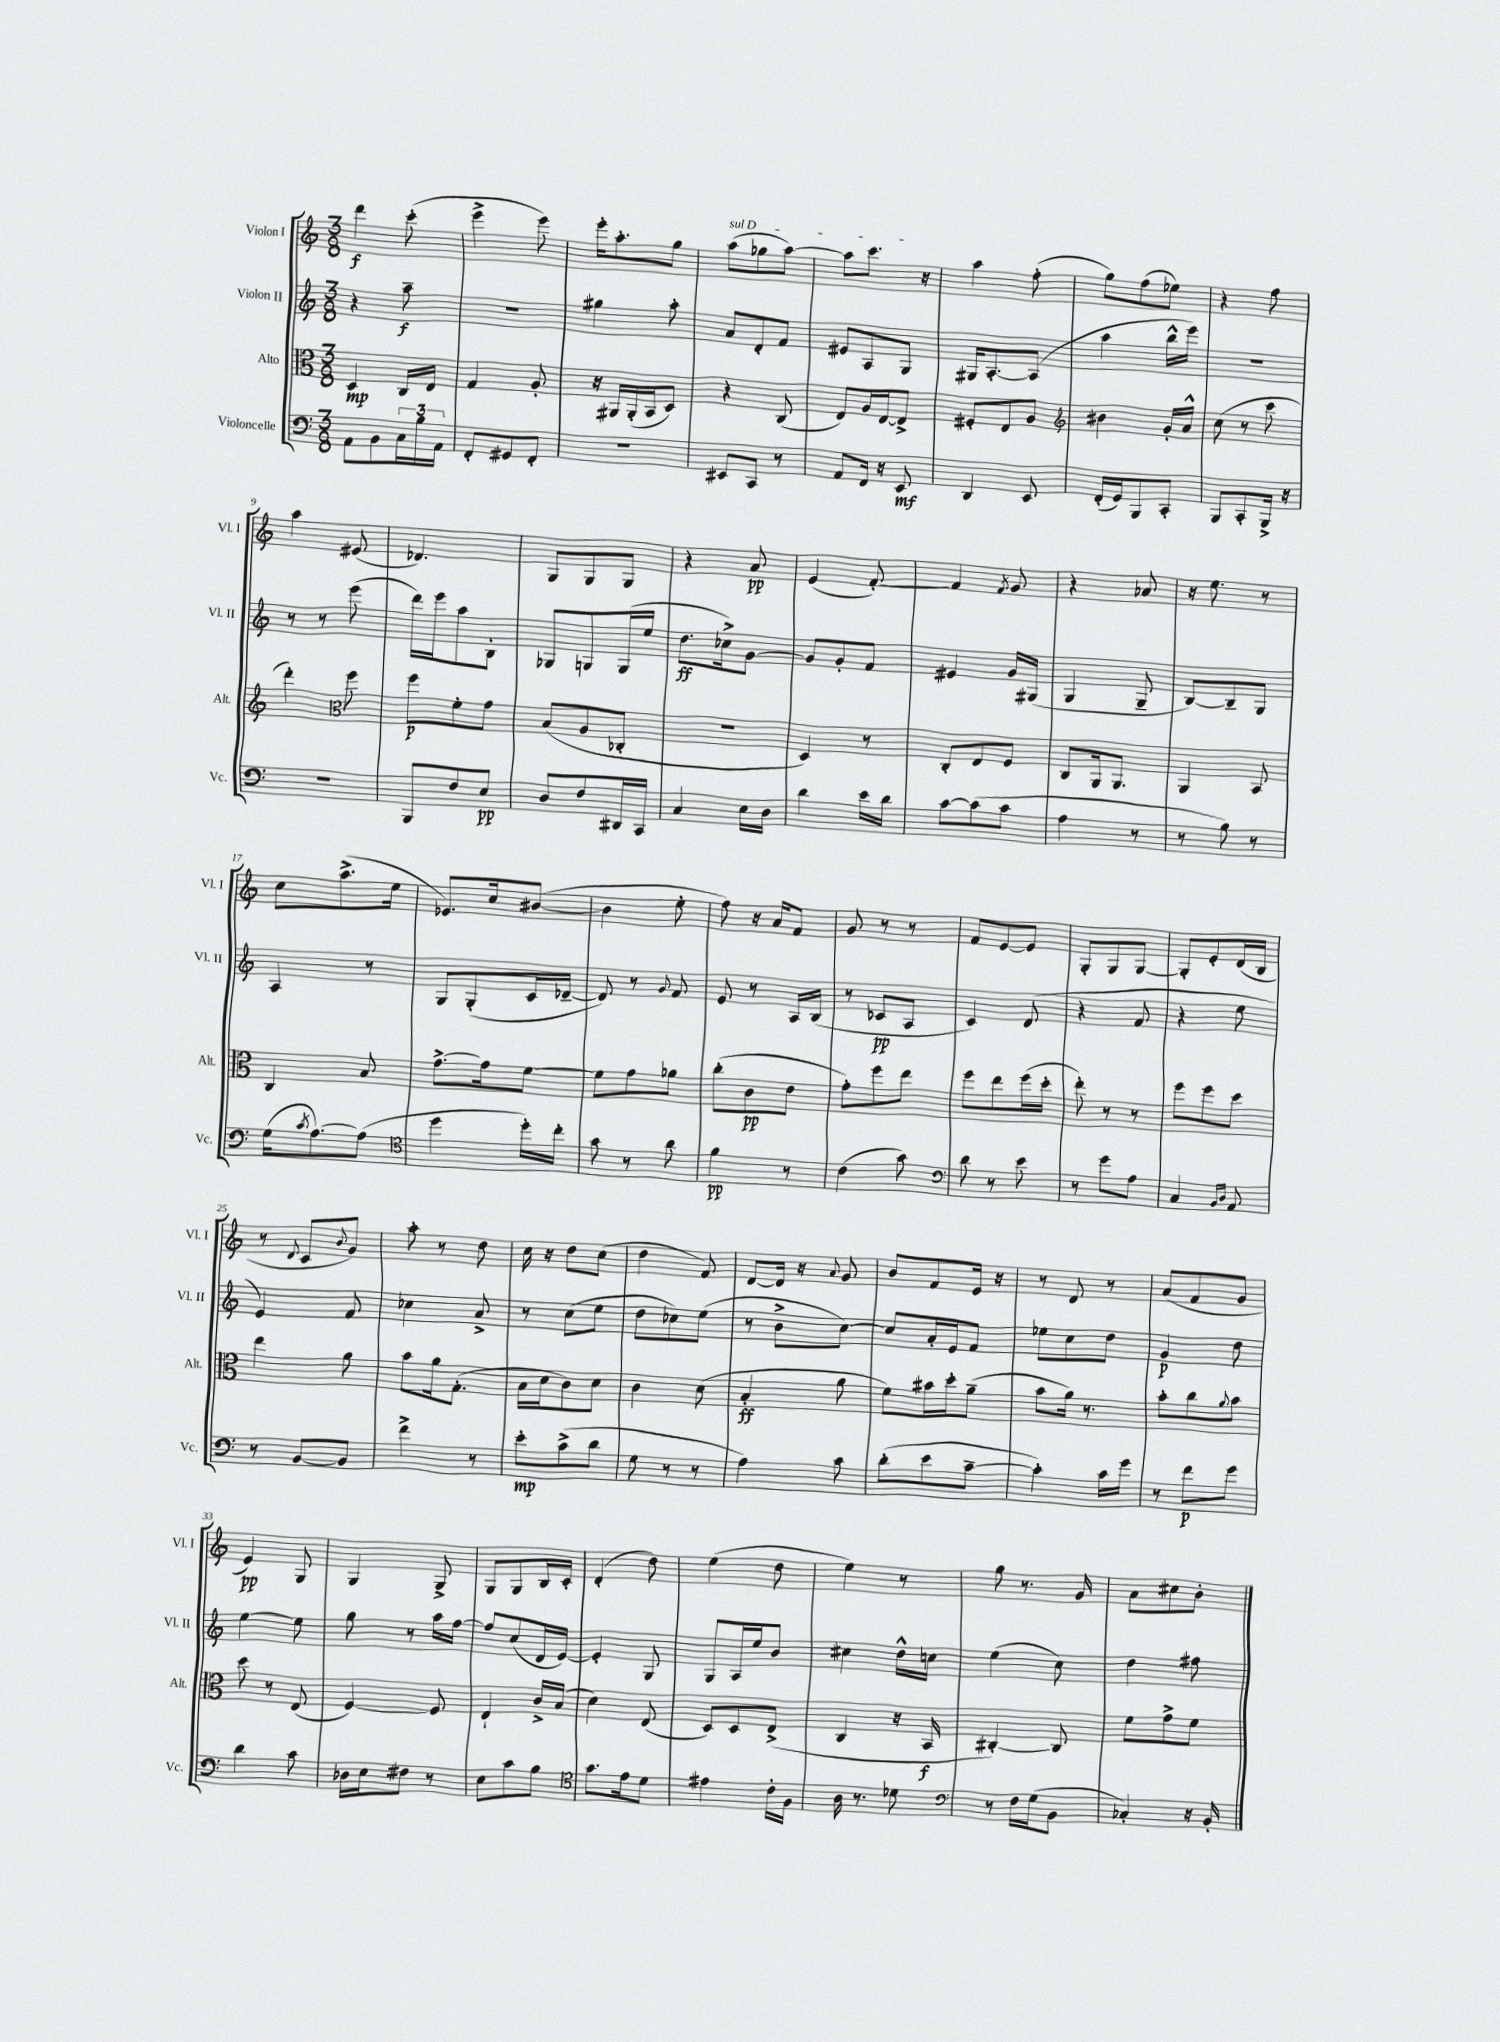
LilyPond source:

<<
\new StaffGroup <<
\new Staff = "s0" \with { instrumentName = "Violon I" shortInstrumentName = "Vl. I" } {
    \clef treble \key c \major \numericTimeSignature \time 3/8
    d'''4\f c'''8-.( |
    e'''4-> e'''8) |
    e'''16-. a''8.-. g''8 |
    \once \override TextSpanner.bound-details.left.text = \markup { \italic "sul D" } a''8\startTextSpan( ges''8 a''8~) |
    a''8 c'''8.\stopTextSpan r16 |
    a''4 f''8-.( |
    g''8) f''8( ees''8) |
    r4 f''8 |
    a''4 eis'8( |
    des'4.) |
    g8 g8 g8 |
    r4 a'8\pp |
    e'4( f'8~-.) |
    f'4 \acciaccatura { f'8 } g'8 |
    r4 aes'8 |
    r16 e''8. r8 |
    c''8 a''8.->( e''16 |
    ees'8.) c''16 bis'8~( |
    bis'4 e''8-. |
    f''8) r16 a'16 f'8 |
    g'8 r8 r8 |
    f'8 e'8~ e'8 |
    g8-. g8 g8~ |
    g8-. e'8-. d'16( b16 |
    r8 \appoggiatura { d'8 } c'8 \appoggiatura { b'8 } g'8) |
    a''8-. r8 d''8 |
    c''16 r16 d''8 c''8( |
    d''4 f'8) |
    d'8~ d'16 r16 \appoggiatura { a'8 } g'8 |
    b'8 f'8 e'16 r16 |
    r8 d'8 r8 |
    a'8( f'8 g'8 |
    e'4\pp) g8 |
    g4 g8-> |
    g8 g8 b16 c'16-. |
    d'4-.( d''8) |
    e''4( d''8 |
    e''4) r8 |
    g''8 r8. g'16 |
    a'8 cis''8 b'8-. \bar "|." |
}
\new Staff = "s1" \with { instrumentName = "Violon II" shortInstrumentName = "Vl. II" } {
    \clef treble \key c \major \numericTimeSignature \time 3/8
    r4 a''8--\f |
    R4. |
    gis''4 a''8-. |
    a'8 d'8-. f'8 |
    eis'8 a8 g8 |
    gis16 a8.~-. a8( |
    a''4 b''16-^ e'''16) |
    R4. |
    r8 r8 e'''8( |
    d'''16) e'''16 a''8 b8-. |
    ges8 g8 g16( e''16 |
    d''8.\ff ces''16->) g'8~ |
    g'8 g'8-. f'8 |
    eis'4 g'16 gis16( |
    g4 g8-- |
    b8~) b8-- g8 |
    a4 r8 |
    g8 g8-.( c'16 des'16~-- |
    des'8) r8 \appoggiatura { g'8 } f'8 |
    e'8 r8 a16 b16( |
    r8 ces'8\pp a8 |
    c'4) d'8( |
    r4 f'8 |
    r4 e''8 |
    e'4) f'8 |
    ces''4 a'8-> |
    r8 c''8( e''8 |
    d''8 ces''8) e''8( |
    r8 b'8-> c''8~) |
    c''8 a'16-. e'16 f'8 |
    ees''8 c''8 d''8 |
    g'4\p d''8 |
    e''4~ e''8 |
    g''8 r8 a''16 f''16~ |
    f''8 c''8( d'16 e'16~) |
    e'4-. g8 |
    g8 a16 e''16 b'8 |
    cis''4 d''16-^ c''16 |
    e''4( c''8) |
    d''4 fis''8 \bar "|." |
}
\new Staff = "s2" \with { instrumentName = "Alto" shortInstrumentName = "Alt." } {
    \clef alto \key c \major \numericTimeSignature \time 3/8
    d4\mp c16 e16 |
    g4 a8-. |
    r16 ais,16 ais,16-.( b,16 d8) |
    r4 c8( |
    e8) a16 e16~ e8-> |
    fis8-. e8 a8 |
    \clef treble bis'4 g'16-. a'16-^ |
    c''8( r8 c'''8 |
    d'''4-.) \clef alto f''8 |
    f''8\p f'8-. g'8 |
    b8( a8 ces8-. |
    R4. |
    d4) r8 |
    c8-. e8 f8 |
    c8 a,16 a,8. |
    a,4 b,8 |
    c4 b8 |
    g'8.~-> g'16 f'8~ |
    f'8 g'8 aes'8 |
    c''8-.( c'8\pp e'8 |
    g'8-.) f''8 e''8 |
    f''8 e''8 f''16( d''16-. |
    e''8-.) r8 r8 |
    f''8 f''8 d''8 |
    e''4 a'8 |
    b'8 a'16 g8.-.( |
    b16 d'16 c'8) d'8 |
    c'4 d'8( |
    b4-.\ff a'8 |
    f'8) bis'16 d''16-. a'8--( |
    b'8 a'16) r8. |
    b'8-. c''8 \appoggiatura { a'8 } b'8 |
    d''8 r8 e8( |
    f4~) f8 |
    e4-! c'16-> b16( |
    d'4) e8( |
    d8) d8 e8->( |
    c4 r16 b,16\f |
    cis4~-.) cis8 |
    f'8 g'8-> f'8 \bar "|." |
}
\new Staff = "s3" \with { instrumentName = "Violoncelle" shortInstrumentName = "Vc." } {
    \clef bass \key c \major \numericTimeSignature \time 3/8
    a,8 b,8 \tuplet 3/2 { c16 b16 a,16 } |
    f,8-. gis,8 f,8-. |
    R4. |
    eis,8 c,8 r8 |
    a,8 f,16 r16 e,8\mf |
    d,4 e,8 |
    f,16-.( g,16) b,,8 c,8-. |
    b,,8 c,8-. b,,16-> r16 |
    R4. |
    b,,8 f8 e8\pp |
    d8 f8 dis,16 c,16 |
    c4 e16 d16 |
    d'4 e'16 d'16 |
    c'8~ c'8( c'8 |
    a4 r8 |
    r8 b8) r8 |
    g16( \acciaccatura { c'8 } a8.~) a8( |
    \clef tenor d''4 d''16-.) c''16-. |
    g'8 r8 a'8 |
    f'4\pp r8 |
    c'4( g'8) |
    \clef bass d'8 r8 e'8 |
    r8 g'8 a8 |
    c4 \grace { b,16 d16 } a,8 |
    r8 b,8~ b,8 |
    f'4-> r8 |
    e'8-.\mp c'8->( d'8 |
    g8 r8 r8 |
    a4) c'8 |
    d'8-.( e'8 c'8~-- |
    c'4-.) c'16 g'16 |
    r8 f'8\p g'8 |
    d'4 c'8 |
    des16 e16 fis8 r8 |
    e8 c'8 b8 |
    \clef tenor g'8. e'16 d'8 |
    eis'4 c'16-. f16 |
    a16 r8. des'8 |
    \clef bass r8 f16 g16( b,8 |
    ces4-.) r16 b,16-. \bar "|." |
}
>>
>>
